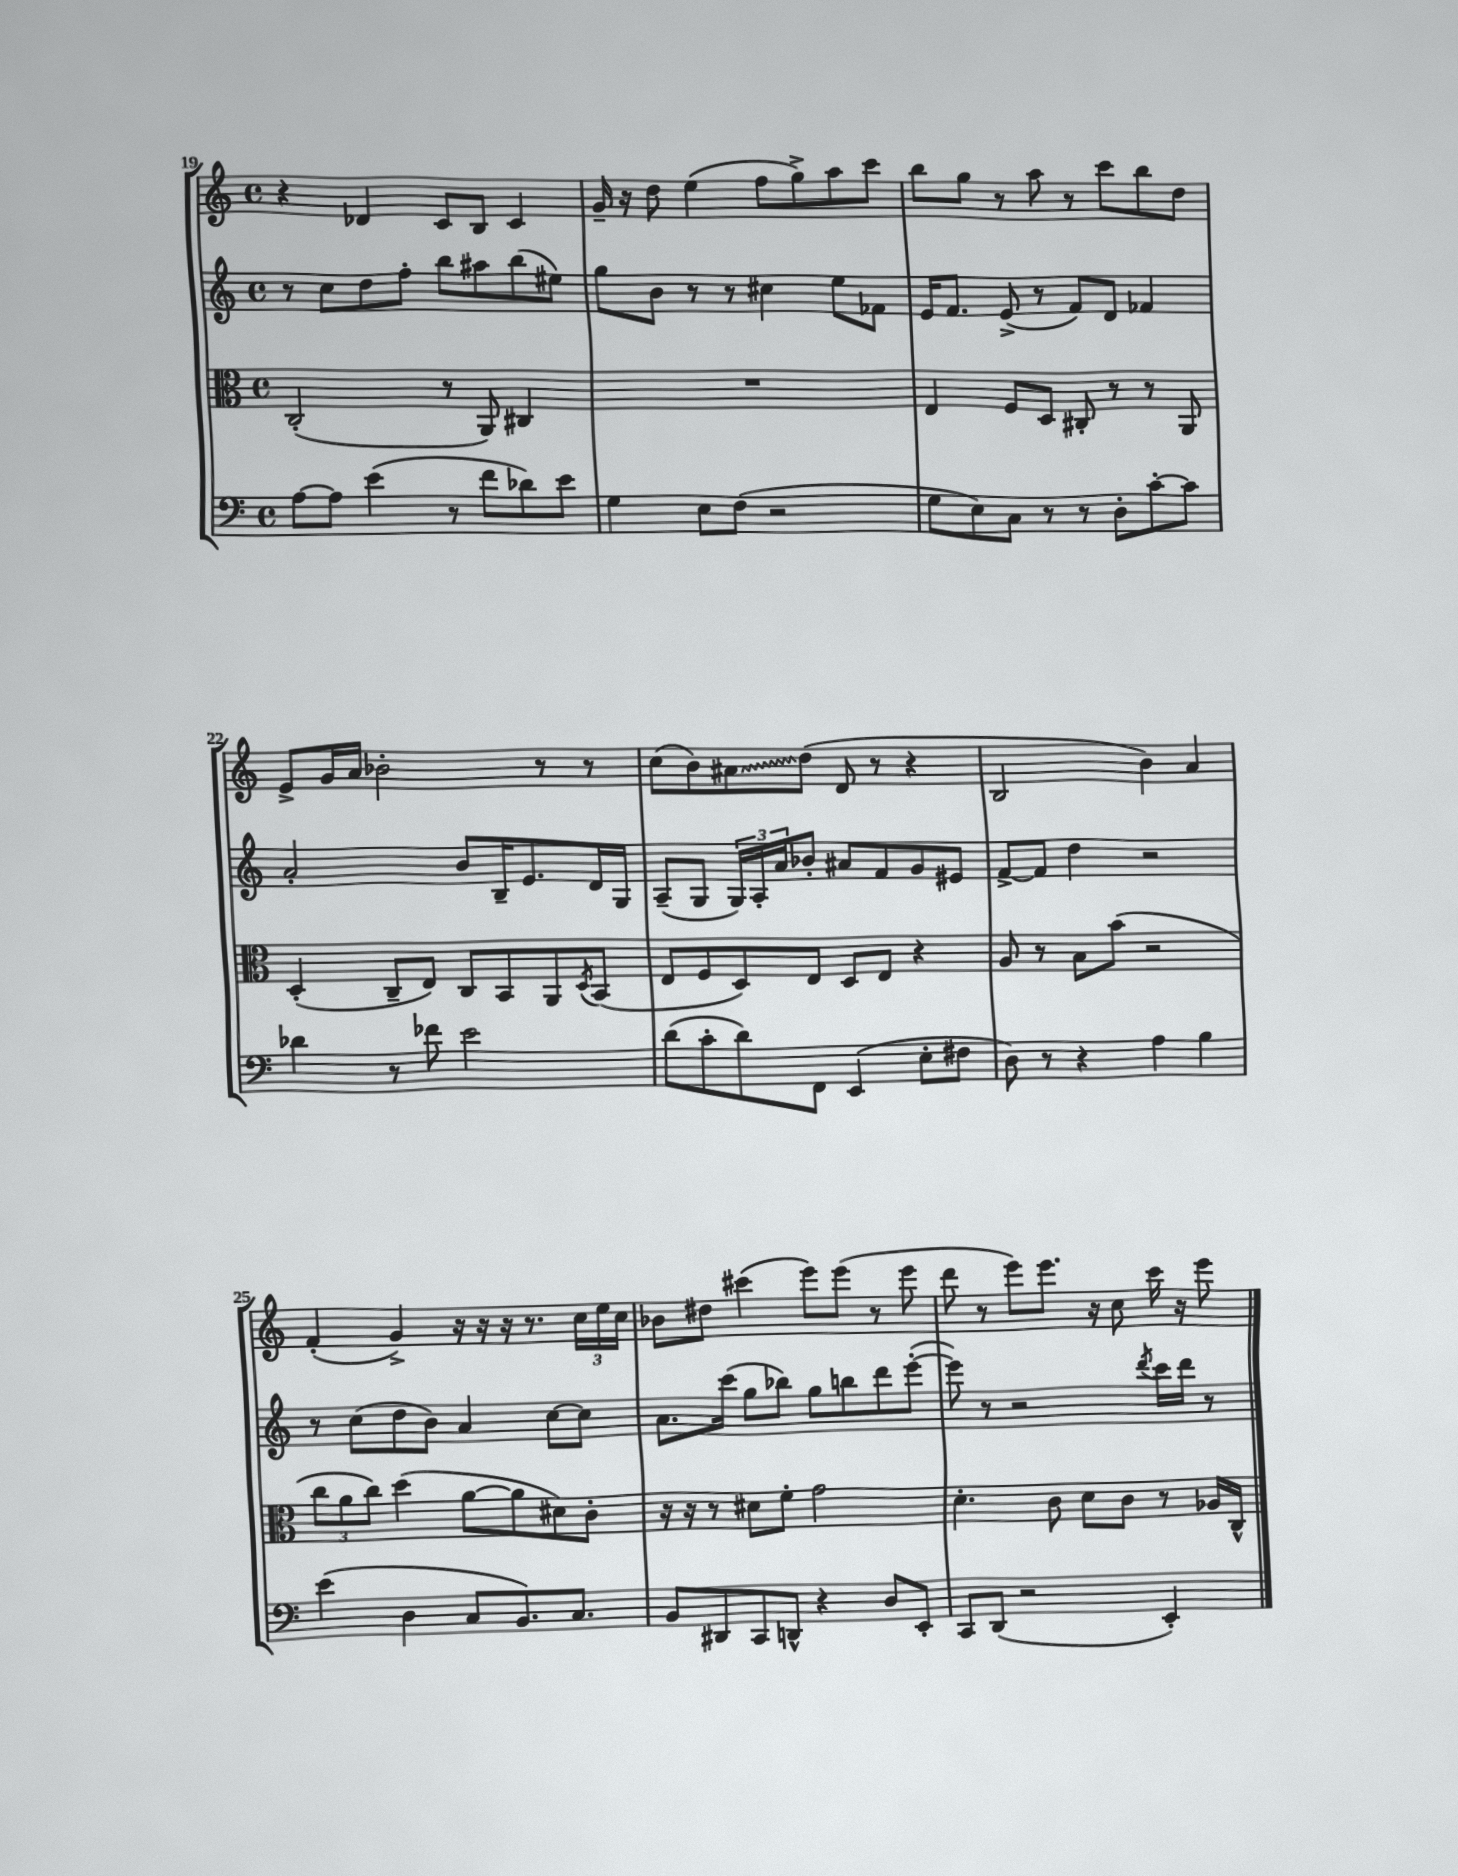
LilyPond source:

<<
\new StaffGroup <<
\new Staff = "s0" {
    \clef treble \key c \major \defaultTimeSignature \time 4/4
    r4 des'4 c'8 b8 c'4 |
    g'16-- r16 d''8 e''4( f''8 g''8->) a''8 c'''8 |
    b''8 g''8 r8 a''8 r8 c'''8 b''8 d''8 |
    e'8-> g'16 a'16 bes'2-. r8 r8 |
    c''8( b'8) \once \override Glissando.style = #'zigzag ais'8\glissando d''8( d'8 r8 r4 |
    b2 b'4) a'4 |
    f'4-.( g'4->) r16 r16 r16 r8. \tuplet 3/2 { c''16 e''16 c''16 } |
    bes'8 dis''8 cis'''4( e'''8) e'''8( r8 e'''8 |
    d'''8 r8 e'''8) e'''8. r16 c''8 c'''16 r16 e'''8 \bar "|." |
}
\new Staff = "s1" {
    \clef treble \key c \major \defaultTimeSignature \time 4/4
    r8 c''8 d''8 f''8-. b''8 ais''8 b''8( eis''8) |
    g''8 b'8 r8 r8 cis''4 e''8 fes'8 |
    e'16 f'8. e'8->( r8 f'8) d'8 fes'4 |
    a'2-. b'8 b16-- e'8. d'16 g16 |
    a8--( g8 \tuplet 3/2 { g16) a16-. a'16 } bes'8-. ais'8 f'8 g'8 eis'8 |
    f'8~-> f'8 d''4 r2 |
    r8 c''8( d''8 b'8) a'4 c''8~ c''8 |
    a'8. c'''16( g''8 bes''8) g''8 b''8 d'''8 e'''8~-.( |
    e'''8) r8 r2 \acciaccatura { d'''8 } c'''16 d'''16 r8 \bar "|." |
}
\new Staff = "s2" {
    \clef alto \key c \major \defaultTimeSignature \time 4/4
    c2-.( r8 a,8) cis4 |
    R1 |
    e4 f8 d8 cis8-. r8 r8 a,8 |
    d4-.( c8-- e8) c8 b,8 a,8 \acciaccatura { d8 } b,8( |
    e8 f8 d8) e8 d8 e8 r4 |
    a8 r8 b8 b'8( r2 |
    \tuplet 3/2 { c''8 a'8 c''8) } d''4( a'8~ a'8 dis'8) c'8-. |
    r16 r16 r8 dis'8 f'8-. g'2 |
    d'4.-. c'8 d'8 c'8 r8 aes16 c16-^ \bar "|." |
}
\new Staff = "s3" {
    \clef bass \key c \major \defaultTimeSignature \time 4/4
    a8~ a8 e'4( r8 f'8 des'8) e'8 |
    g4 e8 f8( r2 |
    g8 e8) c8 r8 r8 d8-. c'8~-. c'8 |
    des'4 r8 fes'8 e'2 |
    d'8( c'8-. d'8) f,8 e,4( e8-. fis8 |
    d8) r8 r4 a4 b4 |
    e'4( d4 c8 b,8.) c8. |
    b,8 dis,8 c,8 d,8-^ r4 d8 e,8-. |
    c,8 d,8( r2 e,4-.) \bar "|." |
}
>>
>>
\layout { \context { \Score currentBarNumber = #19 } }
